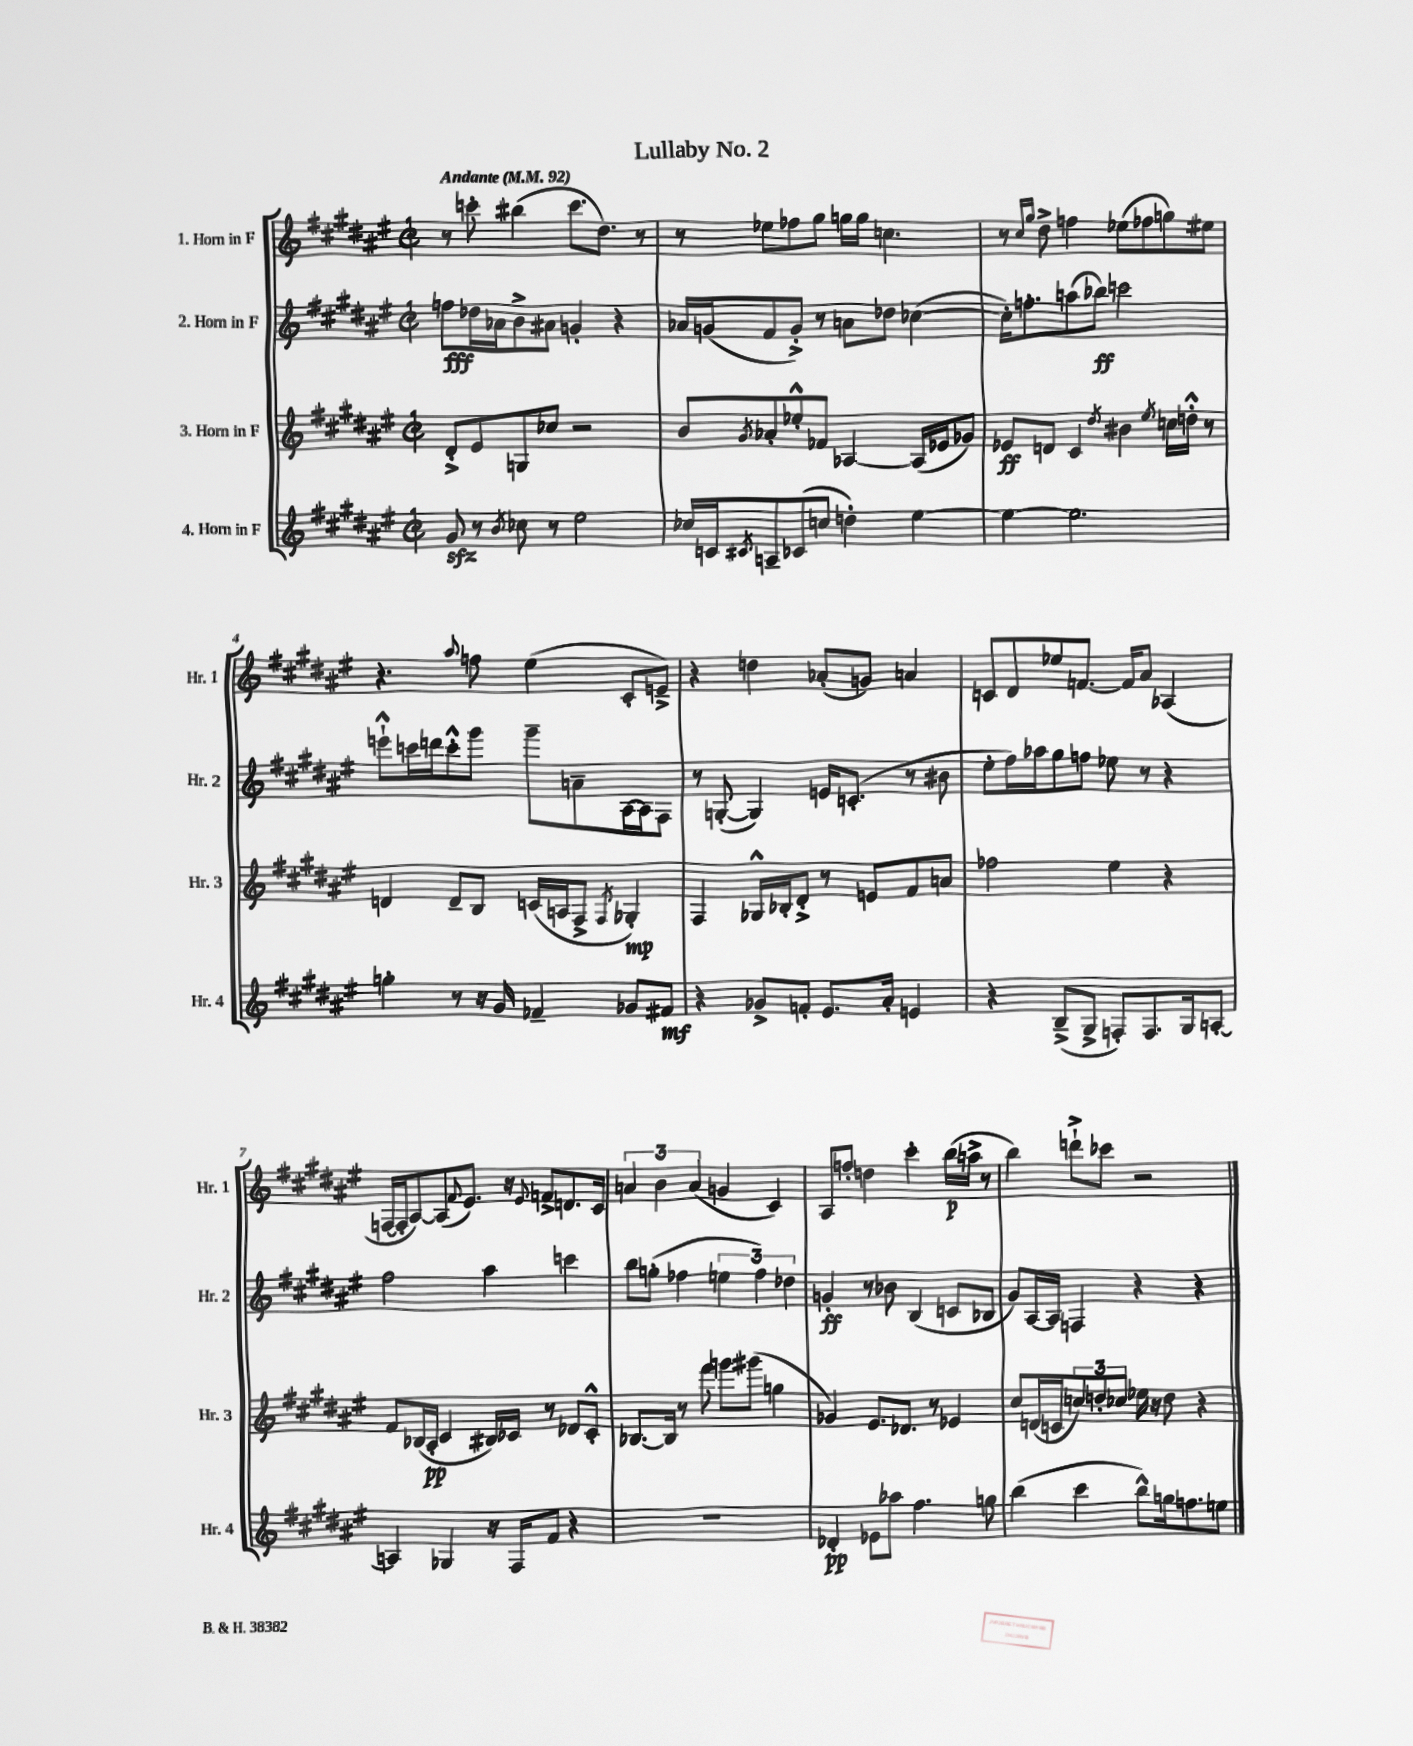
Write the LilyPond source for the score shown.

\header { title = "Lullaby No. 2" }
<<
\new StaffGroup <<
\new Staff = "s0" \with { instrumentName = "1. Horn in F" shortInstrumentName = "Hr. 1" } {
    \clef treble \key fis \major \defaultTimeSignature \time 2/2 \tempo "Andante" 4 = 92
    r8 c'''8-. bis''4( c'''8. dis''8.) r8 |
    r8 ees''8 fes''8 gis''8 g''16 g''16 c''4. |
    r8 \grace { cis''16 gis''16 } dis''8-> f''4 ees''8( fes''8 g''8) eis''8 |
    r4. \appoggiatura { ais''8 } f''8 eis''4( cis'8-. e'8--->) |
    r4 d''4 aes'8-.( g'8) a'4 |
    c'8 dis'8 ees''8 f'8.~ f'16 ais'8 aes4( |
    f16~ f16-. ais8~) ais8( \appoggiatura { fis'8 } eis'8.) r16 \appoggiatura { eis'8 } f'8-> d'8. cis'16 |
    \tuplet 3/2 { a'4 b'4 a'4( } g'4 cis'4) |
    ais8 f''8-. d''4 cis'''4-. b''16\p( a''16-> r8 |
    b''4) d'''8-!-> ces'''8 r2 \bar "|." |
}
\new Staff = "s1" \with { instrumentName = "2. Horn in F" shortInstrumentName = "Hr. 2" } {
    \clef treble \key fis \major \defaultTimeSignature \time 2/2
    f''8\fff des''16 aes'16 b'8-> ais'8 g'4-. r4 |
    aes'16 g'16( fis'8 g'8-.->) r8 a'8 des''8 ces''4~( |
    ces''16-.) f''8.-. a''8( bes''8\ff) c'''2 |
    e'''8-!-^ c'''16 d'''16 c'''8-.-^ gis'''8 gis'''8-- a'8-- ais16~ ais16 fis8 |
    r8 g8~-.( g4) e'16 c'8.-.( r8 bis'8 |
    eis''8-. fis''16) aes''16 gis''8 f''8 ees''8 r8 r4 |
    fis''2 ais''4 c'''4 |
    b''8 g''8-.( fes''4 \tuplet 3/2 { e''4 fes''4) des''4 } |
    g'4-.\ff r8 bes'8 b4( c'8 bes8 |
    gis'8) ais16~ ais16 f4 r4 r4 \bar "|." |
}
\new Staff = "s2" \with { instrumentName = "3. Horn in F" shortInstrumentName = "Hr. 3" } {
    \clef treble \key fis \major \defaultTimeSignature \time 2/2
    dis'8-.-> eis'8 g8 ces''8 r2 |
    b'8 \acciaccatura { gis'8 } aes'8-. ees''8-.-^ fes'8 aes4~ aes16( ees'16 ges'8) |
    ees'8\ff d'8 cis'4 \acciaccatura { dis''8 } bis'4 \acciaccatura { eis''8 } c''16 d''16-.-^ r8 |
    d'4 d'8-- b8 c'16( a16 fis8-> \acciaccatura { fis8 } ges4-.\mp) |
    fis4 ges16-^ bes16-. dis'8-.-> r8 e'8 fis'8 a'8 |
    fes''2 eis''4 r4 |
    fis'8 bes16( ais16-.\pp cis'4 bis16) ces'16 r8 des'8 ces'8-.-^ |
    bes8.~ bes16 r8 fis'''8 g'''8 gis'''8( g''4 |
    ges'4) eis'8. des'8. r8 ees'4 |
    cis''8 d'16( c'16 \tuplet 3/2 { c''8) d''8-. ces''8 } ees''16 r16 d''8 r4 \bar "|." |
}
\new Staff = "s3" \with { instrumentName = "4. Horn in F" shortInstrumentName = "Hr. 4" } {
    \clef treble \key fis \major \defaultTimeSignature \time 2/2
    gis'8\sfz r8 \acciaccatura { b'8 } ces''8 r8 eis''2 |
    ces''16 c'16 \acciaccatura { cis'8 } a8-- ces'8( c''8 d''4-.) eis''4~ |
    eis''4~ eis''2. |
    g''4-. r8 r16 gis'16 fes'4-- ges'8 fis'8\mf |
    r4 ges'8-> f'8-. eis'8. ais'16-. e'4 |
    r4 b8--->( gis8-> f8-.) f8. gis16 a8~-. |
    a4 ges4 r16 fis16 fis'8 r4 |
    R1 |
    des'4-.\pp ees'8 aes''8 fis''4. g''8 |
    b''4( cis'''4 b''8-^) g''16 f''8. e''8 \bar "|." |
}
>>
>>
